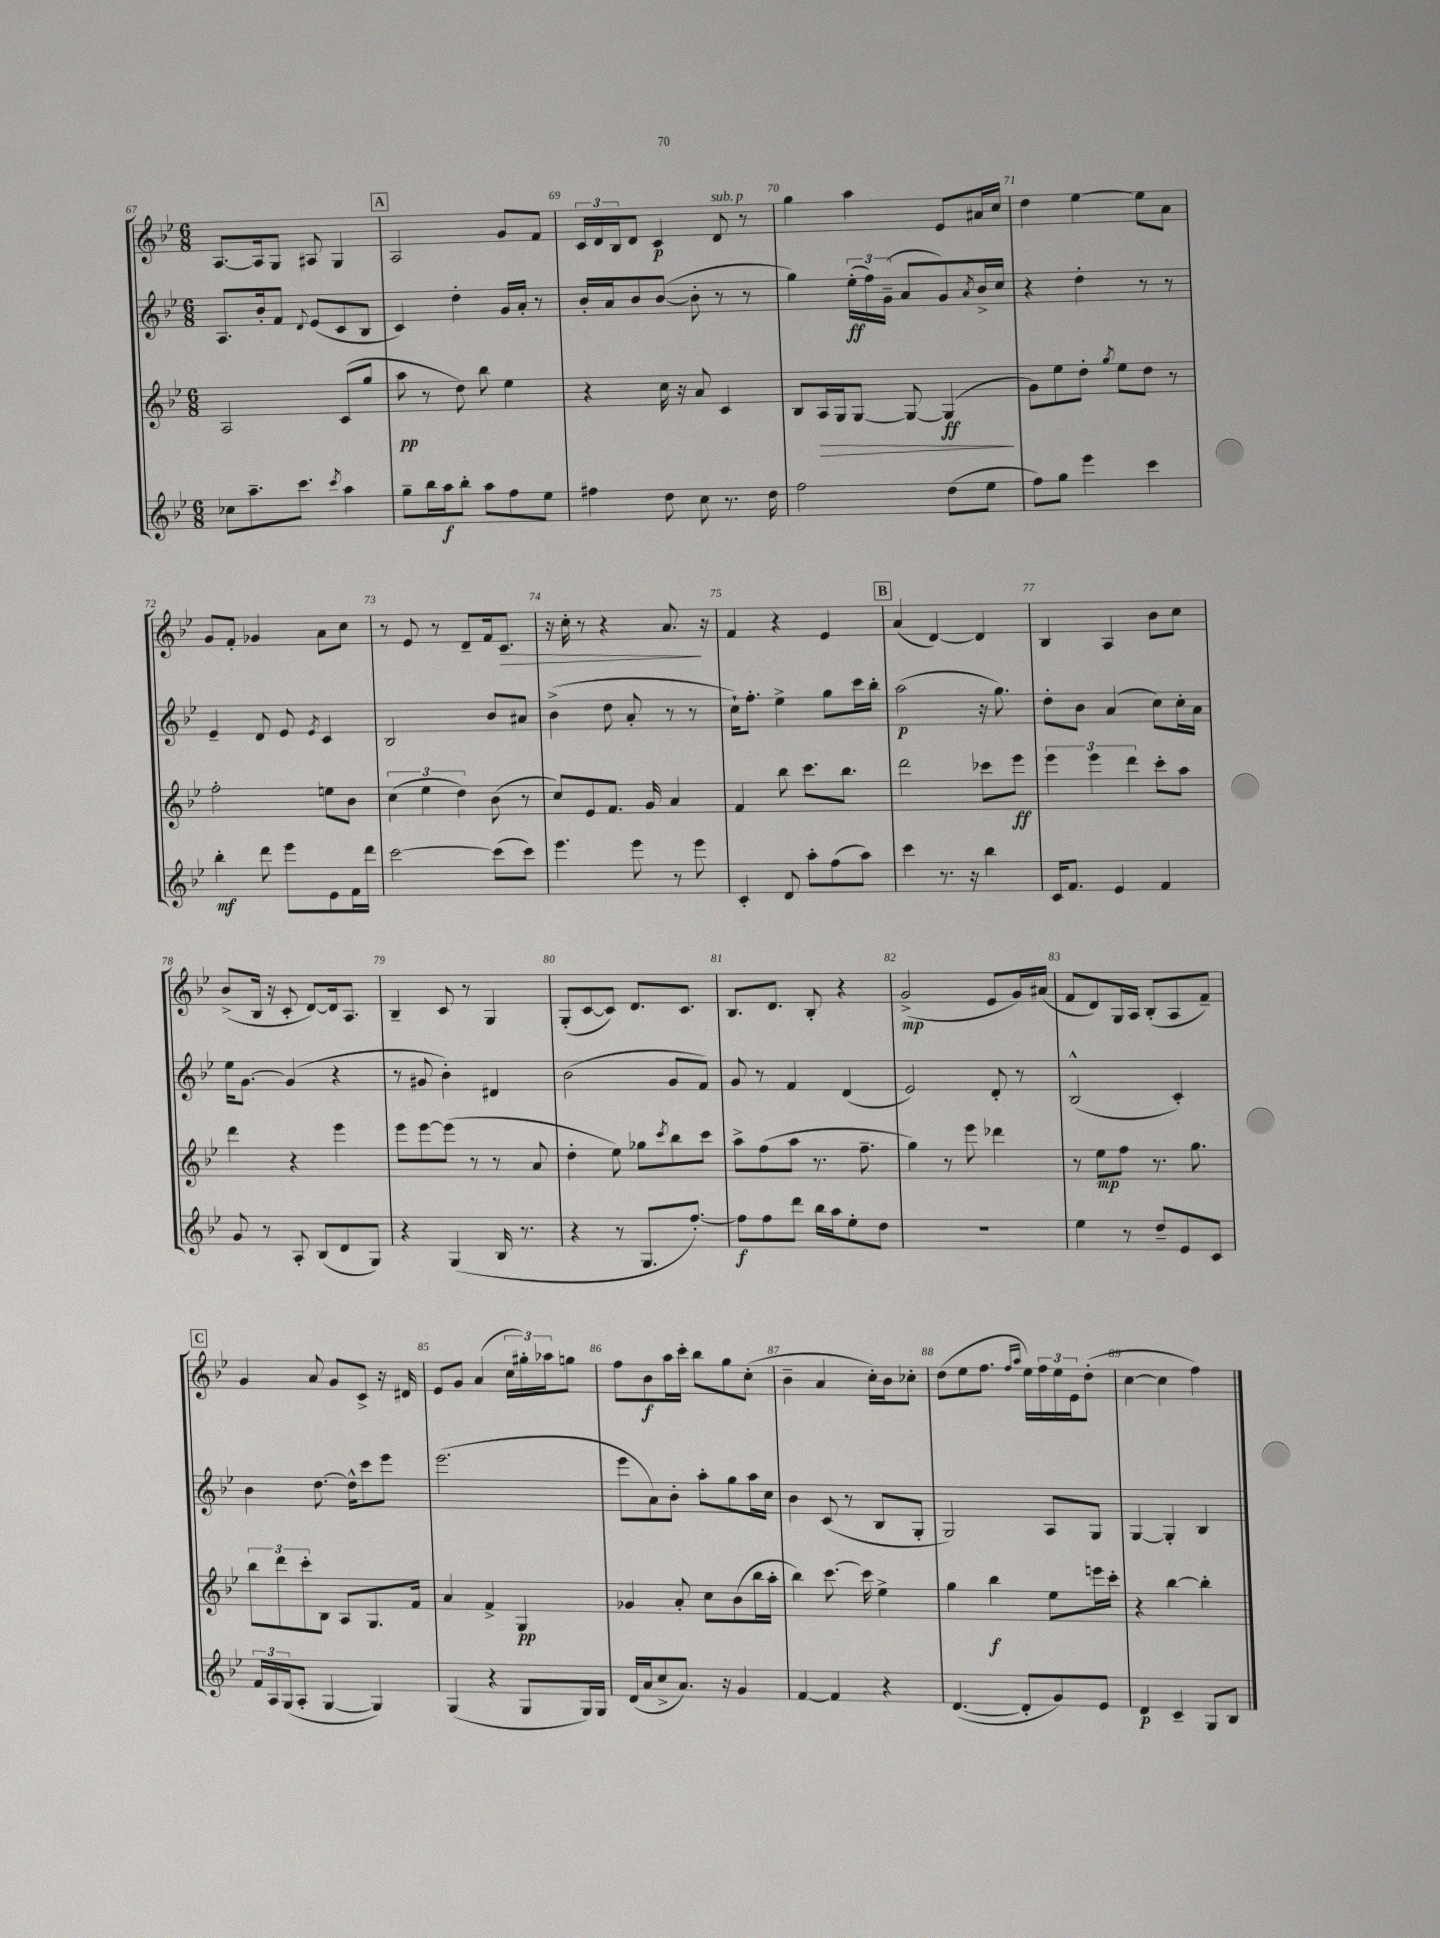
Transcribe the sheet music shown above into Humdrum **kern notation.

**kern	**kern	**kern	**kern
*staff4	*staff3	*staff2	*staff1
*clefG2	*clefG2	*clefG2	*clefG2
*k[b-e-]	*k[b-e-]	*k[b-e-]	*k[b-e-]
*M6/8	*M6/8	*M6/8	*M6/8
8cc-\L	2A/	8.A/L	[8.A/L
8.aa~\	.	.	.
.	.	16b-'/k	16A/]k
.	.	8f/J	8G/J
8.ccc\J	.	.	.
.	.	8qqd/	.
.	.	(8e-/L	8A#/
8qccc/	.	.	.
4aa\	(8c/L	8c/	4G/
.	8gg/J	8B-/J	.
=	=	=	=
8gg~\L	8aa\	4c/)	2A/
16bb-\L	8r	.	.
16aa\J	.	.	.
8bb-'\J	8dd\)	4dd'\	.
8aa\L	8bb-\	.	.
8ff\	4ee-\	16g/LL	8g/L
.	.	16a'/JJ	.
8ee-\J	.	8r	8f/J
=	=	=	=
4ff#\	4r	16b-'/LL	24c/LL
.	.	.	24d/
.	.	16a/J	.
.	.	.	24B-/J
.	.	8b-/	8d/J
8dd\	16cc\	([8b-/J	4c/
.	16r	.	.
8cc\	8a/	8b-'\]	.
8.r	4c/	8r	8d/
.	.	8r	8r
16dd\	.	.	.
=	=	=	=
2ff\	8B-/L	4gg\)	4gg\
.	16A/L	.	.
.	16G/J	.	.
.	[8G/J	(24ee-'\LL	4aa\
.	.	24ff\)	.
.	.	(24g~\JJ	.
.	8G/_	8a/L	.
(8dd\L	(4G/]	8g/)	8e-/L
.	.	8qa/	.
8ee-\J	.	16b-^/L	16a#/L
.	.	16cc/JJ	16cc/JJ
=	=	=	=
8ff\L)	8g\L)	4r	4dd\
8gg\J	8ee-\	.	.
4eee-\	8dd'\J	4dd'\	[4ee-\
.	8qgg/	.	.
.	8ee-\L	.	.
4ccc\	8dd\J	8r	8ee-\]L
.	8r	8r	8a\J
=	=	=	=
4bb-'\	2ff'\	4e-~/	8g/L
.	.	.	8f'/J
8ddd\	.	8d/	4g-/
8eee-\L	.	8e-/	.
.	.	8qe-/	.
8e-\	8ee\L	4c/	8a\L
16f\L	8b-\J	.	8cc\J
16ddd\JJ	.	.	.
=	=	=	=
[2ccc\	(6cc\	2B-/	8r
.	.	.	8e-/
.	6ee-\	.	.
.	.	.	8r
.	6dd\)	.	.
.	.	.	8d~/L
(8ccc\]L	(8b-\	8b-/L	16f/k
.	.	.	8.c/J
8ccc\J)	8r	8a#/J	.
=	=	=	=
4.eee-\	8cc/L)	(4b-^\	16r
.	.	.	16cc'\
.	8e-/	.	8r
.	8.f/J	8dd\	4r
8eee-\	.	8a'/	.
.	16g/	.	.
8r	4a/	8r	8.a/
8eee-\	.	8r	.
.	.	.	16r
=	=	=	=
4c'/	4f/	16cc`\LK)	4f/
.	.	8.ff'\J	.
8d/	8bb-\	4ee-^\	4r
8aa'\L	8.ccc\L	.	.
(8ff\	.	8gg\L	4e-/
.	8.bb-\J	.	.
8aa\J)	.	16ccc\L	.
.	.	16bb-'\JJ	.
=	=	=	=
4ccc\	2ddd\	(2aa\	(4a/
8.r	.	.	[4d/)
16r	.	.	.
4bb-\	8ccc-\L	16r	4d/]
.	.	8.gg\)	.
.	8eee-\J	.	.
=	=	=	=
16c/LK	6eee-\	8dd'\L	4B-/
8.f/J	.	.	.
.	.	8b-\J	.
.	6eee-\	.	.
4e-/	.	(4a/	4A/
.	6ddd\	.	.
4f/	8ccc'\L	8cc\L)	8b-\L
.	8aa\J	16cc'\L	8cc\J
.	.	16a\JJ	.
=	=	=	=
8g/	4ddd\	16ee-\LK	(8b-^/L
.	.	[8.g\J	.
8r	.	.	16B-/Jk
.	.	.	16r
8A'/	4r	(4g/]	8c'/
(8B-/L	.	.	[8d/L)
8d/	4eee-\	4r	16d/]k
.	.	.	8.A/J
8G/J)	.	.	.
=	=	=	=
4r	8eee-\L	8r	4B-~/
.	[8eee-\	8g#/	.
(4G/	(8eee-\]J	4b-'\)	8c/
.	8r	.	8r
16B-/	8r	4d#/	4G/
8.r	.	.	.
.	8a/	.	.
=	=	=	=
4r	4dd'\	(2b-\	(8G'/L
.	.	.	[8c/
8r	8ee-\)	.	8c/]J)
8.G/L	8gg-\L	.	8.d/L
.	8qccc/	.	.
.	8bb-\	8g/L	.
[8.ff'/J)	.	.	8.c/J
.	8ccc\J	8f/J)	.
=	=	=	=
8ff\]L	8aa^\L	8g/	8.B-/L
8ff\	(8ff\	8r	.
.	.	.	8.d/J
8ddd\J	8aa\J	4f/	.
16bb-\LL	8.r	.	8B-'/
16aa\J	.	.	.
8ee-'\	.	(4d/	4r
.	8.ff~\	.	.
8dd\J	.	.	.
=	=	=	=
2.r	4gg\)	2e-/)	(2g^/
.	8r	.	.
.	8eee-\	.	.
.	4ddd-\	8d'/	8e-/L
.	.	8r	16g/L)
.	.	.	(16a#/JJ
=	=	=	=
4ee-\	8r	(2B-^^/	8f/L
.	8ee-\L	.	8d/)
8r	8ff\J	.	16G/L
.	.	.	16A/JJ
8dd~/L	8.r	.	(8B-'/L
8e-/	.	4c'/)	8A/
.	8.gg\	.	.
8c/J	.	.	8f~/J)
=	=	=	=
24f/LL	12bb-\L	4b-\	4g/
24A/	.	.	.
(24G/J	12ddd\	.	.
8A'/J	.	.	.
.	12ccc'\	.	.
[4G/	8B-\J	[8.dd\	8a/
.	8A/L	.	8g/L
.	.	16dd^^\]LK	.
4G/])	8.G/	8ccc\	8c^/J
.	.	8eee-\J	16r
.	16f/Jk	.	16d#/
=	=	=	=
(4G/	4a/	(2.eee-\	8e-/L
.	.	.	8g/J
4r	4f^/	.	(4a/
8G/L	4G/	.	24cc\LL
.	.	.	24gg#'\)
.	.	.	24aa-\J
16G/L)	.	.	8gg\J
16G/JJ	.	.	.
=	=	=	=
(16d/LL	4g-/	8eee-\L	8ff\L
16a/J	.	.	.
8cc^/	.	8a\)	8b-\
8.a/J)	8a'/	8b-'\J	16aa\L
.	.	.	16ccc'\JJ
.	8cc\L	8aa'\L	8bb-\L
16r	.	.	.
4g/	(8b-\	8gg\	8gg\
.	16bb-\L	16aa\L	(8cc'\J
.	16aa'\JJ	16cc\JJ	.
=	=	=	=
[4f/	4bb-\)	4b-\	4b-~\
4f/]	[8.ccc\	(8c/	4a/
.	.	8r	.
.	16ccc\]	.	.
4r	4ee-^\	8B-/L	16cc'\LL)
.	.	.	16b-\J
.	.	8G'/J	8cc-'\J
=	=	=	=
([4.d/	4gg\	2G/)	(8dd\L
.	.	.	8ee-\
.	4bb-\	.	8.ff\J
8d'/]L	.	.	.
.	.	.	16qqff/LL
.	.	.	16qqaa/JJ
.	.	.	16ee-\LL)
8g/)	8ee-\L	8A/L	24ff\
.	.	.	24ee-\
.	.	.	24e-\J
8e-/J	16eee\L	8G/J	(8dd'\J
.	16ccc'\JJ	.	.
=	=	=	=
4d/	4r	[4G/	[4cc\
4c~/	[4bb-\	4G'/]	4cc\]
8G/L	4bb-'\]	4B-/	4ff\)
8B-/J	.	.	.
==	==	==	==
*-	*-	*-	*-
